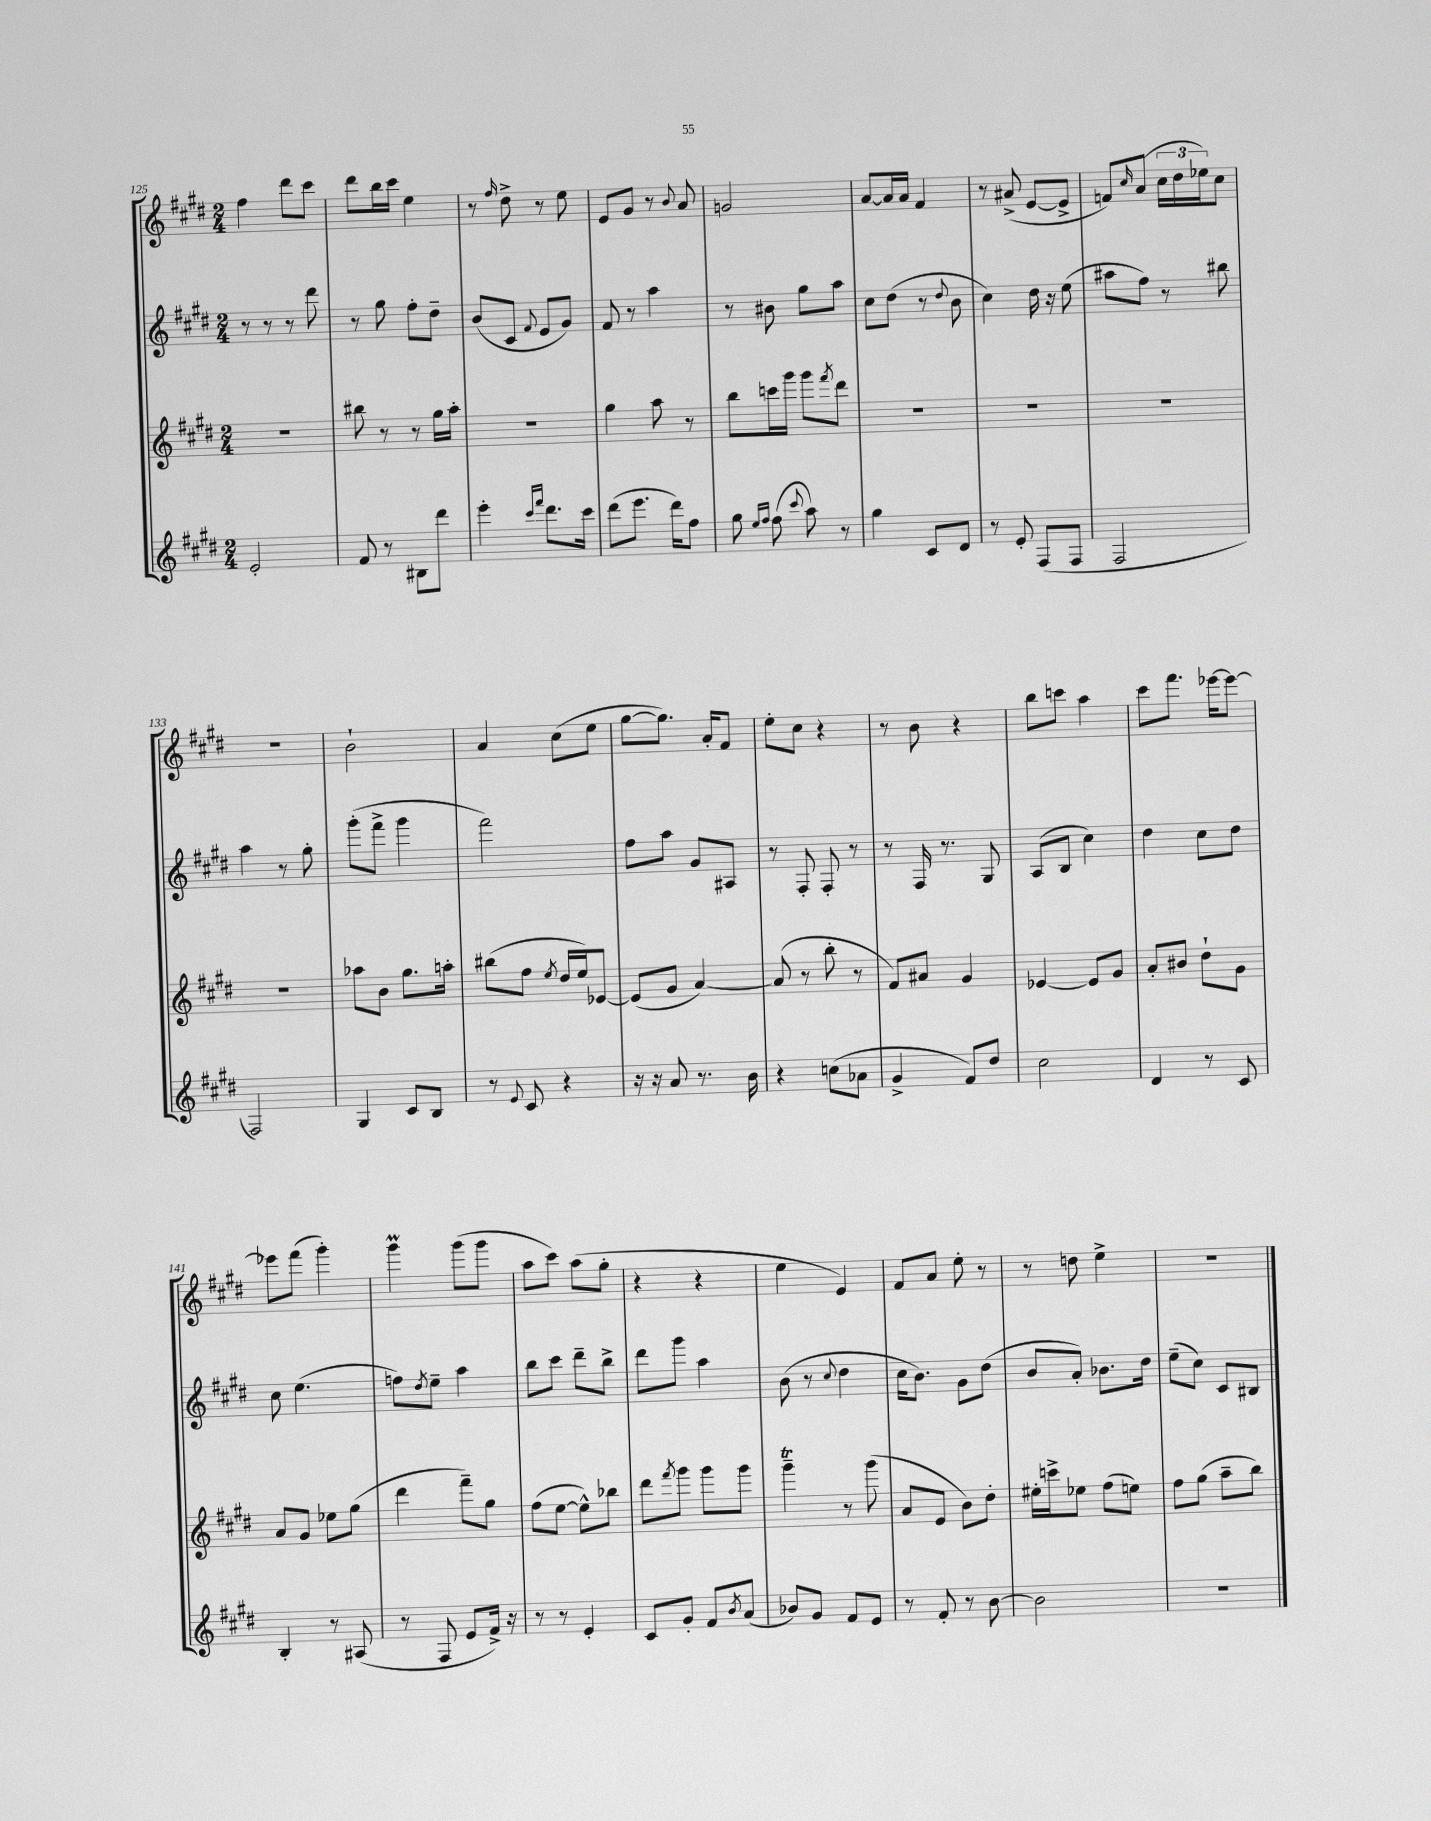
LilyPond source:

<<
\new StaffGroup <<
\new Staff = "s0" {
    \clef treble \key e \major \numericTimeSignature \time 2/4
    fis''4 dis'''8 cis'''8 |
    dis'''8 b''16 cis'''16 e''4 |
    r8 \grace { fis''16 } dis''8-> r8 e''8 |
    e'8 gis'8 r8 \appoggiatura { b'8 } a'8 |
    g'2 |
    a'8~ a'16 a'16 fis'4 |
    r8 ais'8->( e'8~ e'8-> |
    f'8) \grace { cis''16 } a'8( \tuplet 3/2 { cis''16 dis''16 ees''16) } cis''8 |
    R2 |
    b'2-! |
    a'4 cis''8( e''8 |
    gis''8~ gis''8.) a'16-. fis'8 |
    e''8-. cis''8 r4 |
    r8 b'8 r4 |
    b''8 c'''8 a''4 |
    cis'''8 fis'''8. ees'''16~ ees'''8~ |
    ees'''8 fis'''8( gis'''4-.) |
    gis'''4\prall gis'''8( gis'''8 |
    a''8 cis'''8) a''8( gis''8-. |
    r4 r4 |
    e''4 e'4) |
    fis'8 a'8 e''8-. r8 |
    r8 d''8 e''4-> |
    R2 \bar "|." |
}
\new Staff = "s1" {
    \clef treble \key e \major \numericTimeSignature \time 2/4
    r8 r8 r8 dis'''8 |
    r8 gis''8 fis''8-. dis''8-- |
    b'8( cis'8 \appoggiatura { fis'8 } e'8 gis'8) |
    fis'8 r8 a''4 |
    r8 bis'8 gis''8 a''8 |
    cis''8 dis''8( r8 \appoggiatura { dis''8 } b'8 |
    cis''4) dis''16 r16 e''8( |
    ais''8 fis''8) r8 bis''8 |
    a''4 r8 gis''8-. |
    gis'''8-.( fis'''8-> gis'''4 |
    fis'''2) |
    fis''8 a''8 gis'8 ais8 |
    r8 fis8-. fis8-. r8 |
    r8 fis16 r8. gis8 |
    a8( b8 cis''4) |
    dis''4 cis''8 dis''8 |
    cis''8 e''4.( |
    f''8) \acciaccatura { dis''8 } e''8-- a''4 |
    b''8 cis'''8 dis'''8-- b''8-> |
    dis'''8 gis'''8 a''4 |
    b'8( r8 \appoggiatura { cis''8 } dis''4 |
    cis''16 b'8.) gis'8 dis''8( |
    b'8 a'8-.) bes'8. dis''16 |
    e''8--( cis''8) cis'8 bis8 \bar "|." |
}
\new Staff = "s2" {
    \clef treble \key e \major \numericTimeSignature \time 2/4
    r2 |
    bis''8 r8 r8 gis''16 a''16-. |
    R2 |
    gis''4 a''8 r8 |
    b''8 c'''16 gis'''16 gis'''8 \acciaccatura { fis'''8 } dis'''8 |
    R2 |
    R2 |
    R2 |
    R2 |
    aes''8 b'8 gis''8. a''16-. |
    bis''8( fis''8 \acciaccatura { e''8 } dis''16 e''16) ees'8~ |
    ees'8( gis'8 a'4~) |
    a'8( r8 b''8-. r8 |
    fis'8) ais'8 gis'4 |
    ees'4~ ees'8 gis'8 |
    a'8-. bis'8 dis''8-! gis'8 |
    a'8 gis'8 ees''8 gis''8( |
    dis'''4 fis'''8--) gis''8 |
    fis''8( e''8~ e''8-^) bes''8 |
    dis'''8 \acciaccatura { fis'''8 } gis'''8 gis'''8 gis'''8 |
    gis'''4--\trill r8 gis'''8( |
    a'8 e'8 b'8) dis''8-. |
    eis''16-. c'''16-> ees''8 fis''8( e''8) |
    fis''8 gis''8( a''8-- b''8) \bar "|." |
}
\new Staff = "s3" {
    \clef treble \key e \major \numericTimeSignature \time 2/4
    e'2-. |
    fis'8 r8 bis8 dis'''8 |
    e'''4-. \grace { cis'''16 fis'''16 } dis'''8. cis'''16 |
    dis'''8( e'''8. dis'''16) fis''8 |
    gis''8 \grace { e''16 fis''16 } fis''8( \appoggiatura { cis'''8 } a''8) r8 |
    gis''4 cis'8 dis'8 |
    r8 e'8-. fis8( fis8 |
    fis2 |
    fis2) |
    gis4 cis'8 b8 |
    r8 \appoggiatura { e'8 } cis'8 r4 |
    r16 r16 a'8 r8. b'16 |
    r4 c''8( aes'8 |
    gis'4-> fis'8) dis''8 |
    cis''2 |
    dis'4 r8 cis'8 |
    b4-. r8 ais8( |
    r8 fis8 e'8 fis'16->) r16 |
    r8 r8 e'4-. |
    cis'8 gis'8-. fis'8 \acciaccatura { b'8 } a'8( |
    bes'8) gis'8 fis'8 e'8 |
    r8 fis'8-. r8 b'8~ |
    b'2 |
    R2 \bar "|." |
}
>>
>>
\layout { \context { \Score currentBarNumber = #125 } }
